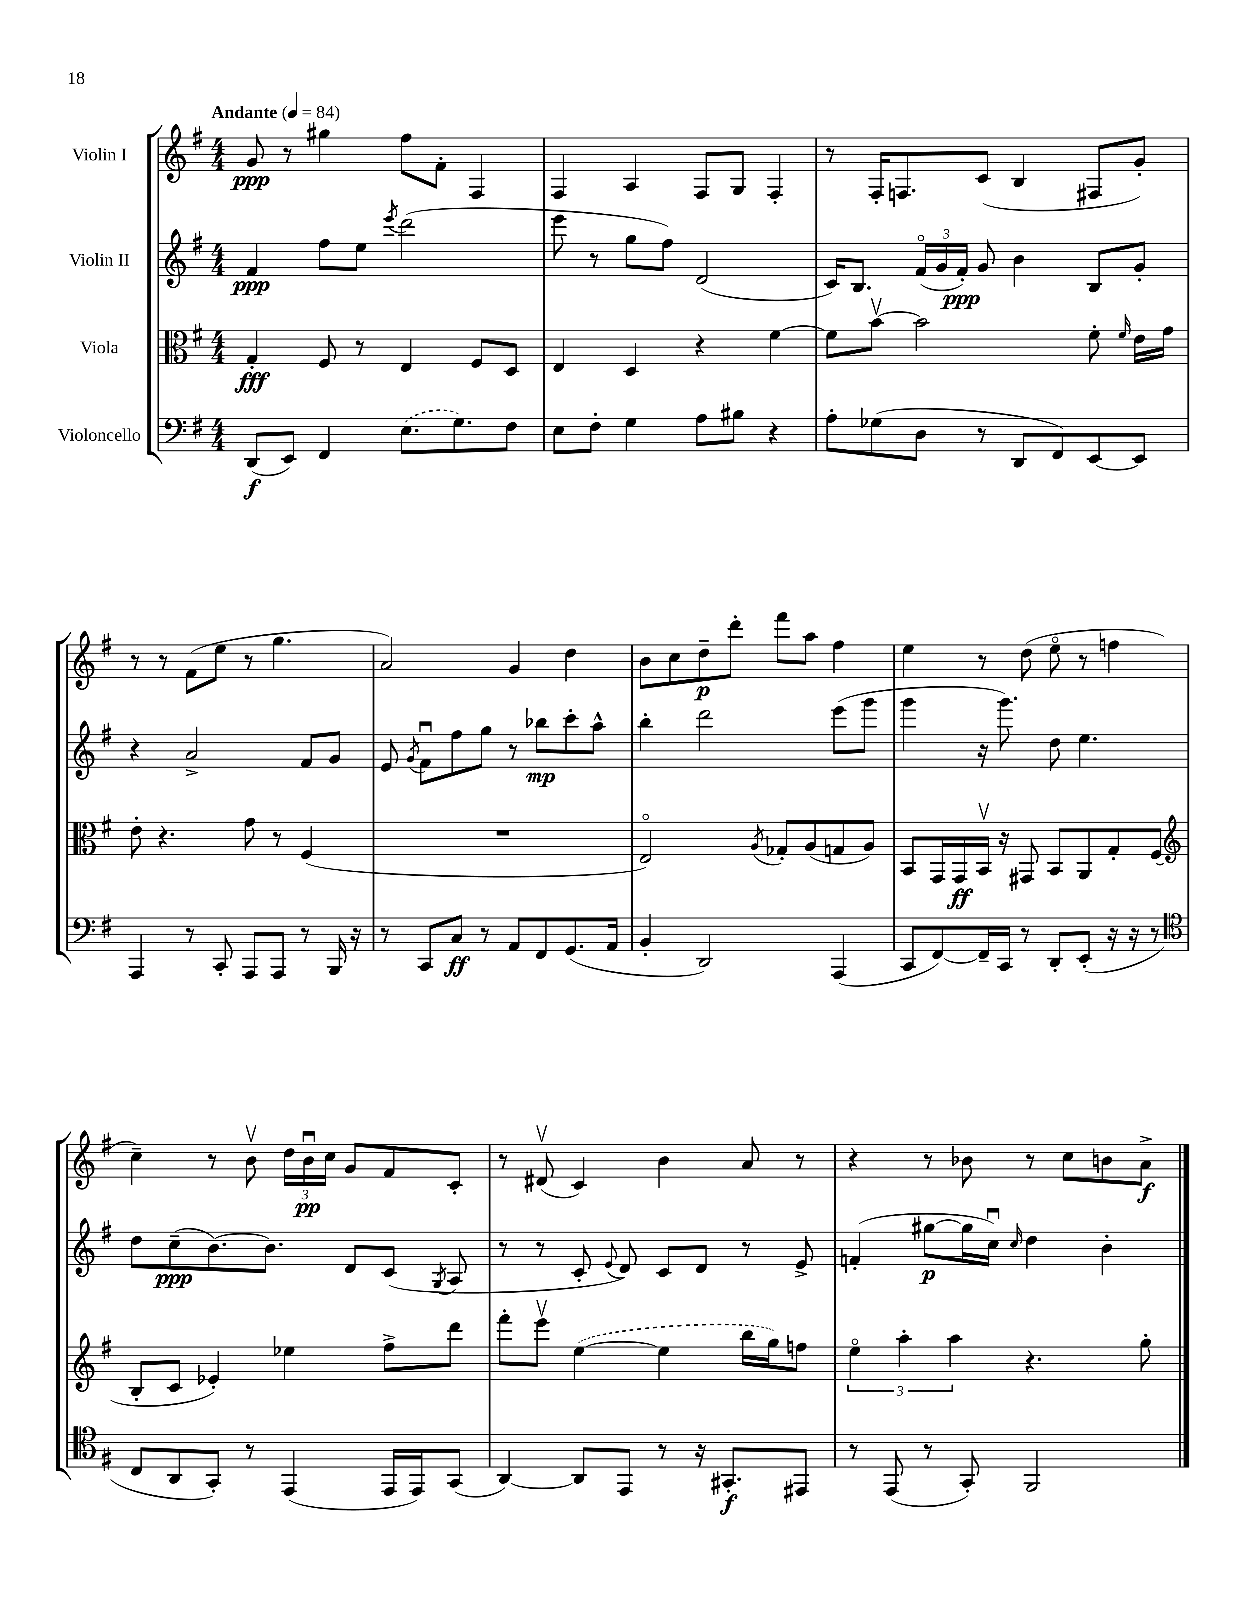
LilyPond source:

<<
\new StaffGroup <<
\new Staff = "s0" \with { instrumentName = "Violin I" } {
    \clef treble \key g \major \numericTimeSignature \time 4/4 \tempo "Andante" 4 = 84
    \autoBeamOff g'8\ppp r8 gis''4 fis''8[ fis'8]-. fis4 |
    fis4 a4 fis8[ g8] fis4-. |
    r8 fis16[-. f8. c'8]( b4 fis8[ g'8]-.) |
    r8 r8 fis'8[( e''8] r8 g''4. |
    a'2) g'4 d''4 |
    b'8[ c''8 d''8--\p d'''8]-. fis'''8[ a''8] fis''4 |
    e''4 r8 d''8( e''8\flageolet r8 f''4 |
    c''4--) r8 b'8\upbow \tuplet 3/2 { d''16[ b'16\downbow\pp c''16] } g'8[ fis'8 c'8]-. |
    r8 dis'8\upbow( c'4) b'4 a'8 r8 |
    r4 r8 bes'8 r8 c''8[ b'8 a'8]->\f \bar "|." |
}
\new Staff = "s1" \with { instrumentName = "Violin II" } {
    \clef treble \key g \major \numericTimeSignature \time 4/4
    \autoBeamOff fis'4\ppp fis''8[ e''8] \acciaccatura { e'''8 } d'''2( |
    e'''8 r8 g''8[ fis''8]) d'2( |
    c'16[) b8.] \tuplet 3/2 { fis'16[\flageolet( g'16 fis'16]-.\ppp) } g'8 b'4 b8[ g'8]-. |
    r4 a'2-> fis'8[ g'8] |
    e'8 \acciaccatura { g'8 } fis'8[\downbow fis''8 g''8] r8 bes''8[\mp c'''8-. a''8]-^ |
    b''4-. d'''2 e'''8[( g'''8] |
    g'''4 r16 g'''8.) d''8 e''4. |
    d''8[ c''8--\ppp( b'8.~) b'8.] d'8[ c'8]( \acciaccatura { g8 } a8 |
    r8 r8 c'8-. \appoggiatura { e'8 } d'8) c'8[ d'8] r8 e'8-> |
    f'4-.( gis''8[~\p gis''16 c''16]\downbow) \grace { c''16 } d''4 b'4-. \bar "|." |
}
\new Staff = "s2" \with { instrumentName = "Viola" } {
    \clef alto \key g \major \numericTimeSignature \time 4/4
    \autoBeamOff g4-.\fff fis8 r8 e4 fis8[ d8] |
    e4 d4 r4 fis'4~ |
    fis'8[ b'8]~\upbow b'2 fis'8-. \grace { fis'16 } e'16[ g'16] |
    e'8-. r4. g'8 r8 fis4( |
    R1 |
    e2\flageolet) \acciaccatura { a8 } ges8[-. a8( g8 a8]) |
    b,8[ g,16 g,16\ff b,16]\upbow r16 gis,8 b,8[ a,8 g8-. fis8]( |
    \clef treble b8[-. c'8] ees'4-.) ees''4 fis''8[-> d'''8] |
    fis'''8[-. e'''8]\upbow \once \slurDashed e''4~( e''4 b''16[ g''16) f''8] |
    \tuplet 3/2 { e''4\flageolet a''4-. a''4 } r4. g''8-. \bar "|." |
}
\new Staff = "s3" \with { instrumentName = "Violoncello" } {
    \clef bass \key g \major \numericTimeSignature \time 4/4
    \autoBeamOff d,8[\f( e,8]) fis,4 \once \slurDashed e8.[( g8.) fis8] |
    e8[ fis8]-. g4 a8[ bis8] r4 |
    a8[-. ges8( d8] r8 d,8[ fis,8) e,8~ e,8] |
    a,,4 r8 c,8-. a,,8[ a,,8] r8 b,,16 r16 |
    r8 c,8[ c8]\ff r8 a,8[ fis,8 g,8.( a,16] |
    b,4-. d,2) a,,4( |
    c,8[ fis,8~) fis,16-- c,16] r8 d,8[-. e,8]-.( r16 r16 r8 |
    \clef tenor c8[ a,8 g,8]-.) r8 e,4( e,16[ e,16) g,8]( |
    a,4~) a,8[ e,8] r8 r16 gis,8.[-.\f eis,8] |
    r8 e,8( r8 g,8-.) fis,2 \bar "|." |
}
>>
>>
\layout { \context { \Score \remove "Bar_number_engraver" } }
